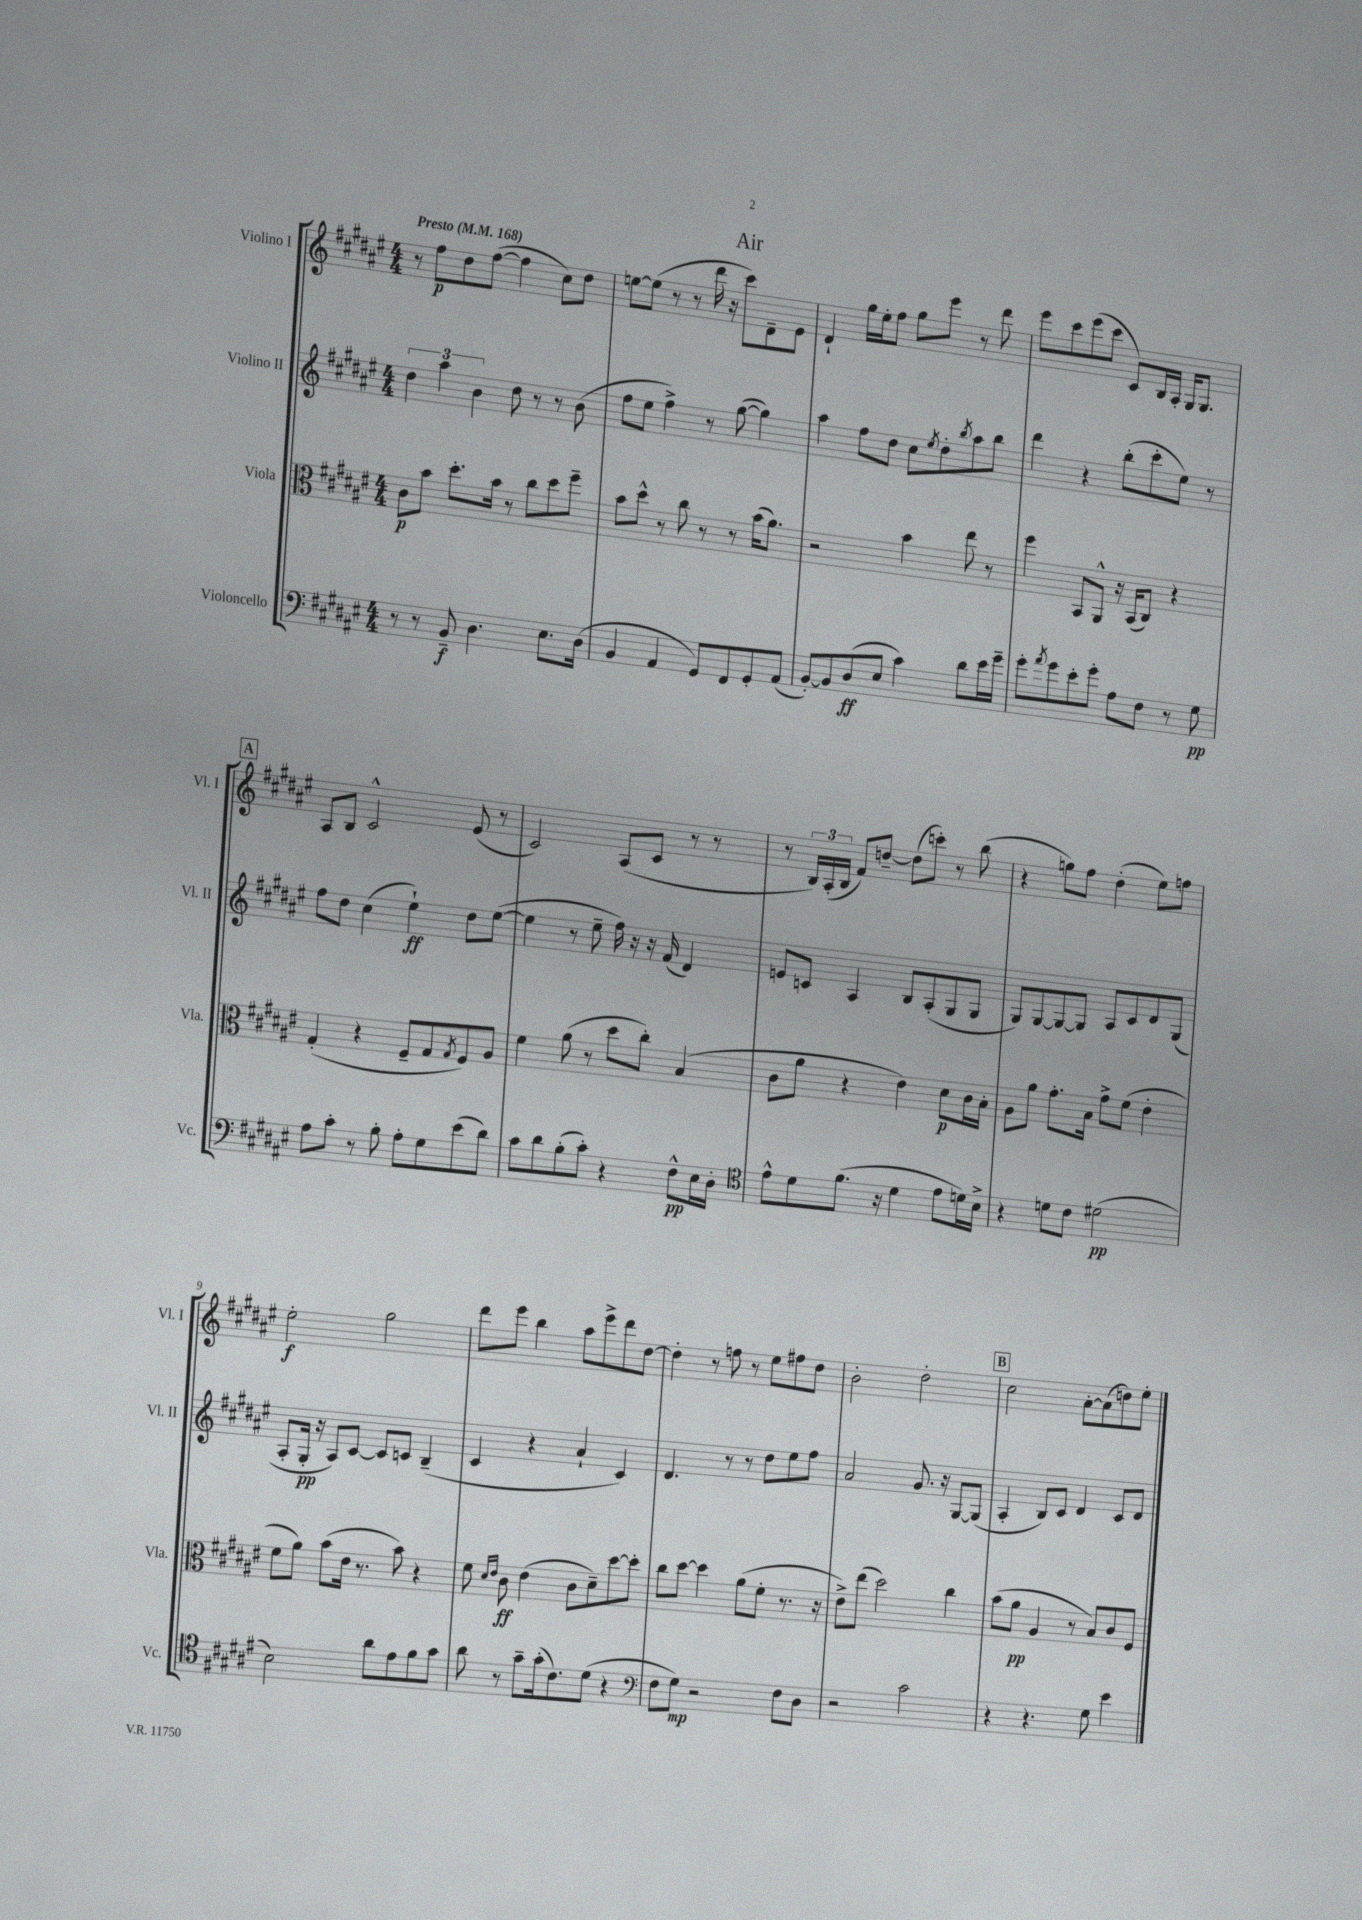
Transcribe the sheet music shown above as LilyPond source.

\header { title = "Air" }
<<
\new StaffGroup <<
\new Staff = "s0" \with { instrumentName = "Violino I" shortInstrumentName = "Vl. I" } {
    \clef treble \key fis \major \numericTimeSignature \time 4/4 \tempo "Presto" 4 = 168
    r8 fis''8\p dis''8 fis''8~( fis''4 cis''8) dis''8 |
    e''8~ e''8( r8 r8 dis'''16 r16 cis'''8) dis'8-- eis'8 |
    dis'4-! gis''16 eis''16-. fis''8 gis''8 eis'''8 r8 dis'''8 |
    eis'''8 cis'''8 eis'''8( cis'''8 cis'8) b16 ais16-. gis16 gis8. |
    \mark \markup { \box "A" } ais8 b8 cis'2-^ eis'8( r8 |
    cis'2) ais8( cis'8 r8 r8 |
    r8 \tuplet 3/2 { b16) ais16-.( b16 } fis'8) d''8~-- d''8( c'''8-.) r8 b''8( |
    r4 g''8) fis''8 dis''4-.( eis''8) f''8 |
    eis''2-.\f gis''2 |
    dis'''8 eis'''8 b''4 ais''8 eis'''8-> dis'''8 dis''8~ |
    dis''4-. r8 f''8 r8 eis''8 fis''8 dis''8 |
    b'2-. dis''2-. |
    \mark \markup { \box "B" } cis''2 ais'8~-. ais'8( d''8) eis''8-. \bar "|." |
}
\new Staff = "s1" \with { instrumentName = "Violino II" shortInstrumentName = "Vl. II" } {
    \clef treble \key fis \major \numericTimeSignature \time 4/4
    \tuplet 3/2 { dis''4 ais''4 b'4 } dis''8 r8 r8 b'8( |
    fis''8 eis''8 fis''4->) r8 gis''8~( gis''4) |
    ais''4 fis''8 dis''8 cis''8 \acciaccatura { eis''8 } dis''8-. \acciaccatura { b''8 } ais''8 b''8 |
    dis'''4 r4 b''8-.( cis'''8-. eis''8) r8 |
    \mark \markup { \box "A" } fis''8 dis''8 cis''4( eis''4-!\ff) dis''8 eis''8~( |
    eis''4 r8 eis''8-- fis''16) r16 r16 fis'16( dis'4) |
    e'8 c'8 ais4 b8 ais8-.( gis8 gis8 |
    gis8) gis8~ gis8~ gis8 ais8 cis'8 dis'8 gis8( |
    ais8-. gis16-.\pp r16 ais8) cis'8~ cis'8 c'8 b4--( |
    cis'4 r4 ais'4-! cis'4) |
    dis'4. r8 r8 dis''8 eis''8 fis''8 |
    ais'2 gis'8. r16 gis8~ gis8( |
    \mark \markup { \box "B" } ais4-. b8) cis'8 dis'4 cis'8 dis'8 \bar "|." |
}
\new Staff = "s2" \with { instrumentName = "Viola" shortInstrumentName = "Vla." } {
    \clef alto \key fis \major \numericTimeSignature \time 4/4
    cis'8\p b'8 dis''8.-. b'16 r8 cis''8 dis''8 fis''8-- |
    b'8 dis''8-^ r8 cis''8 r8 r8 b'16( ais'8.) |
    r2 b'4 eis''8 r8 |
    fis''4 b,8 ais,8-^ r16 b,16( cis8) r4 |
    \mark \markup { \box "A" } gis4-.( r4 fis8-- gis8 \acciaccatura { gis8 } fis8) ais8 |
    fis'4 ais'8( r8 dis''8 cis''8-.) b4( |
    cis'8 ais'8 r4 eis'4) dis'8\p cis'16 b16-. |
    ais8 ais'8 gis'8.-. b16 gis'8-> fis'8( eis'4-. |
    fis'8 ais'8) b'8( eis'16 r8. b'8) r4 |
    fis'8 \grace { dis'16 eis'16 } cis'8\ff eis'4( cis'8 dis'8--) dis''8~ dis''8-. |
    cis''8 dis''8~ dis''4 ais'8( fis'8-. r8. r16 |
    eis'8->) eis''8( dis''2) cis''4 |
    \mark \markup { \box "B" } b'8( ais'8\pp ais4 r8 b8) cis'8 fis8 \bar "|." |
}
\new Staff = "s3" \with { instrumentName = "Violoncello" shortInstrumentName = "Vc." } {
    \clef bass \key fis \major \numericTimeSignature \time 4/4
    r8 r8 b,8--\f dis4. eis8. dis16( |
    b,4 ais,4 gis,8) fis,8 gis,8-. ais,8( |
    b,8~-.) b,8 dis8\ff( eis8 cis'4) dis'8 eis'16 gis'16-- |
    gis'8-. \acciaccatura { ais'8 } gis'8 eis'8-. gis'8-. ais8 fis8 r8 gis8\pp |
    \mark \markup { \box "A" } ais8 cis'8-. r8 b8-. ais8-. gis8 eis'8( dis'8) |
    cis'8 dis'8 b8-.( cis'8-.) r4 fis8-^\pp eis16 dis16-. |
    \clef tenor eis'8-^ dis'8 fis'8.( r16 dis'4 eis'8 d'16) b16-> |
    r4 d'8 cis'8 dis'2\pp( |
    b2) ais'8 eis'8 fis'8 gis'8 |
    ais'8 r8 gis'8-- gis'16-.( cis'8.) dis'8( r4 |
    \clef bass fis8 gis8\mp) r2 fis8 dis8 |
    r2 cis'2 |
    \mark \markup { \box "B" } r4 r4. gis8 eis'4 \bar "|." |
}
>>
>>
